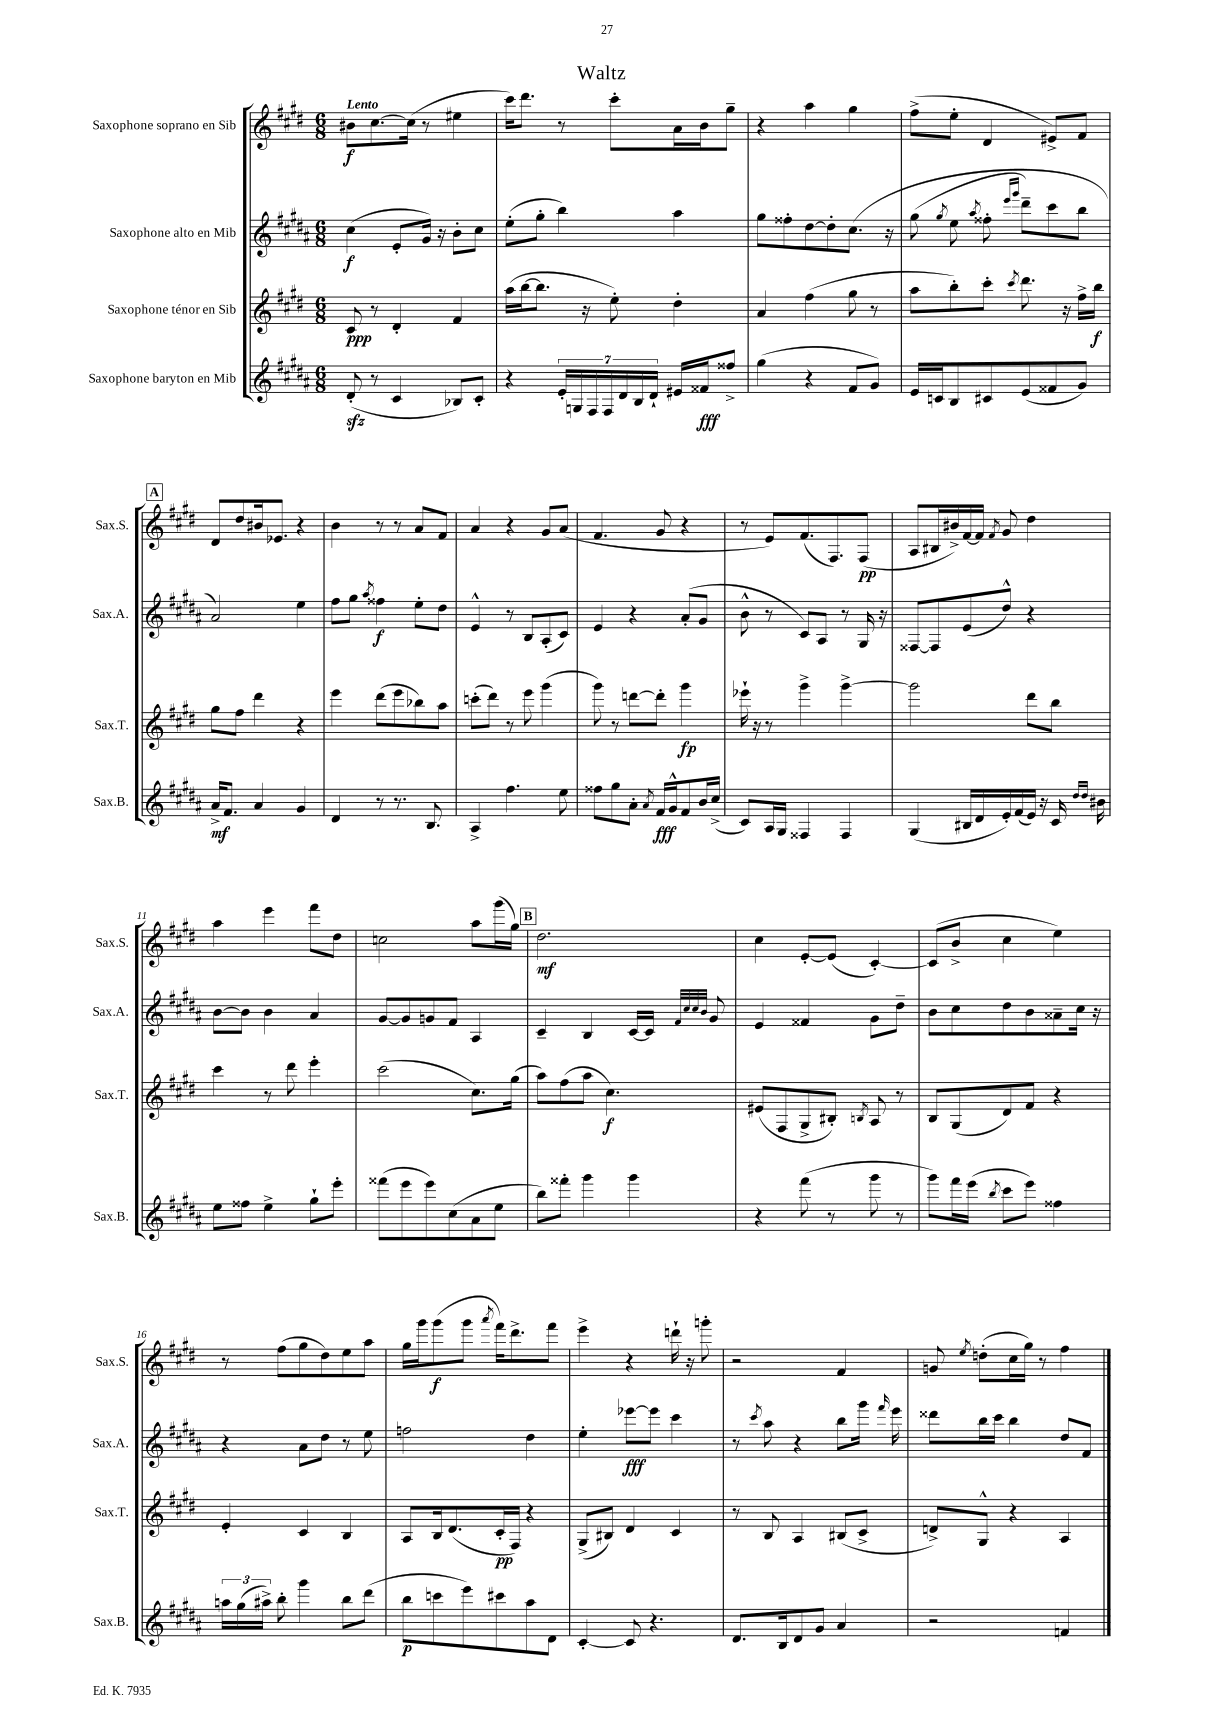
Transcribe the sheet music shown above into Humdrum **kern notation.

**kern	**dynam	**kern	**dynam	**kern	**dynam	**kern	**dynam
*part4	*part4	*part3	*part3	*part2	*part2	*part1	*part1
*staff4	*staff4	*staff3	*staff3	*staff2	*staff2	*staff1	*staff1
*I"Saxophone baryton en Mib	*	*I"Saxophone ténor en Sib	*	*I"Saxophone alto en Mib	*	*I"Saxophone soprano en Sib	*
*I'Sax.B.	*	*I'Sax.T.	*	*I'Sax.A.	*	*I'Sax.S.	*
*clefG2	*	*clefG2	*	*clefG2	*	*clefG2	*
*k[f#c#g#d#a#]	*	*k[f#c#g#d#]	*	*k[f#c#g#d#a#]	*	*k[f#c#g#d#]	*
*M6/8	*	*M6/8	*	*M6/8	*	*M6/8	*
=1	=1	=1	=1	=1	=1	=1	=1
!	!	!	!	!	!	!LO:TX:a:B:t=Lento	!
(8d#zz'/	.	8c#/	ppp	(4cc#\	f	8b#X\L	f
8r	.	8r	.	.	.	[8.cc#\	.
4c#/	.	4d#'/	.	8e'/L	.	.	.
.	.	.	.	.	.	(16cc#\Jk]	.
.	.	.	.	16g#/Jk)	.	8r	.
.	.	.	.	16r	.	.	.
8B-X/L)	.	4f#/	.	8b'\L	.	4ee#X\	.
8c#'/J	.	.	.	8cc#\J	.	.	.
=2	=2	=2	=2	=2	=2	=2	=2
4r	.	(16aa\LL	.	(8ee'\L	.	16ccc#\KL)	.
.	.	[16bb\J	.	.	.	8.ddd#\J	.
.	.	8.bb\J]	.	8gg#'\J	.	.	.
28e'/LL	.	.	.	4bb\)	.	8r	.
28Gn/	.	.	.	.	.	.	.
.	.	16r	.	.	.	.	.
28F#/	.	.	.	.	.	.	.
28F#/	.	.	.	.	.	.	.
.	.	8ee'\)	.	.	.	8ccc#'\L	.
28d#/	.	.	.	.	.	.	.
28B/	.	.	.	.	.	.	.
28d#`/JJ	.	.	.	.	.	.	.
16e#X/LL	.	4dd#'\	.	4aa#\	.	16a\L	.
16f##X/J	fff	.	.	.	.	16b\J	.
8ff##X^/J	.	.	.	.	.	8gg#~\J	.
=3	=3	=3	=3	=3	=3	=3	=3
(4gg#\	.	4a/	.	8gg#\L	.	4r	.
.	.	.	.	8ff##X'\	.	.	.
4r	.	(4ff#\	.	[8dd#\	.	4aa\	.
.	.	.	.	8dd#'\]	.	.	.
8f#/L	.	8gg#\	.	(8.cc#\J	.	4gg#\	.
8g#/J)	.	8r	.	.	.	.	.
.	.	.	.	16r	.	.	.
=4	=4	=4	=4	=4	=4	=4	=4
16e/LL	.	8aa\L	.	(8gg#\	.	(8ff#^\L	.
16cn/J	.	.	.	.	.	.	.
.	.	.	.	8qgg#/	.	.	.
8B/	.	8bb'\)	.	8ee\	.	8ee'\J	.
.	.	.	.	8qaa#/	.	.	.
8c#X/	.	8ccc#'\J	.	8ff##X'\	.	4d#/	.
.	.	.	.	16qqeee/LL	.	.	.
.	.	8qccc#/	.	16qqggg#/JJ	.	.	.
(8e/	.	8.ddd#\	.	8ddd#~\L)	.	.	.
8f##X/	.	.	.	8ccc#\	.	8e#X^/L)	.
.	.	16r	.	.	.	.	.
8g#/J)	.	16ff#^\LL	.	8bb\J	.	8f#/J	.
.	.	16bb\JJ	f	.	.	.	.
!!LO:LB:g=z
!!LO:REH:place=s1:t=A
=5	=5	=5	=5	=5	=5	=5	=5
16a#^/KL	mf	8gg#\L	.	2a#/)	.	8d#/L	.
8.f#/J	.	.	.	.	.	.	.
.	.	8ff#\J	.	.	.	8dd#/	.
4a#/	.	4ddd#\	.	.	.	16b#X/k	.
.	.	.	.	.	.	8.e-X/J	.
4g#/	.	4r	.	4ee\	.	4r	.
=6	=6	=6	=6	=6	=6	=6	=6
4d#/	.	4eee\	.	8ff#\L	.	4b\	.
.	.	.	.	8gg#\J	.	.	.
.	.	.	.	8qaa#/	.	.	.
8r	.	(8ddd#\L	.	4ff##X\	f	8r	.
8.r	.	8eee\	.	.	.	8r	.
.	.	8bb-X\)	.	8ee'\L	.	8a/L	.
8.B/	.	.	.	.	.	.	.
.	.	8aa\J	.	8dd#\J	.	8f#/J	.
=7	=7	=7	=7	=7	=7	=7	=7
4A#^/	.	(8cccn'\L	.	4e^^/	.	4a/	.
.	.	8ddd#\J)	.	.	.	.	.
4.ff#\	.	8r	.	8r	.	4r	.
.	.	8eee\	.	8B/L	.	.	.
.	.	(4ggg#\	.	(8A#'/	.	8g#/L	.
8ee\	.	.	.	8c#/J)	.	(8a/J	.
=8	=8	=8	=8	=8	=8	=8	=8
8ff##X\L	.	8ggg#\)	.	4e/	.	4.f#/	.
8gg#\	.	8r	.	.	.	.	.
8a#'\J	.	[8dddn\L	.	4r	.	.	.
8qa#/	.	.	.	.	.	.	.
16f#/LL	fff	8ddd'\J]	.	.	.	8g#/	.
16g#^^/J	.	.	.	.	.	.	.
8f#/	.	4ggg#\	fp	(8a#'/L	.	4r	.
16b/L	.	.	.	8g#/J	.	.	.
(16cc#^/JJ	.	.	.	.	.	.	.
=9	=9	=9	=9	=9	=9	=9	=9
8c#/L)	.	16eee-X`\	.	8b^^\	.	8r	.
.	.	16r	.	.	.	.	.
16A#/L	.	8r	.	8r	.	8e/L)	.
16G#/JJ	.	.	.	.	.	.	.
4F##X/	.	4ggg#^\	.	8c#/L)	.	(8.f#/	.
.	.	.	.	8A#/J	.	.	.
.	.	.	.	.	.	8.F#/)	.
4F##/	.	[4ggg#^\	.	8r	.	.	.
.	.	.	.	16G#/	.	(8F#/J	pp
.	.	.	.	16r	.	.	.
=10	=10	=10	=10	=10	=10	=10	=10
(4G#/	.	2ggg#\]	.	[8F##X/L	.	8A/L	.
.	.	.	.	8F##/]	.	16B#X/L	.
.	.	.	.	.	.	16b#X^/)	.
16B#X/LL	.	.	.	(8e/	.	[16f#/	.
16d#/	.	.	.	.	.	16f#/JJ]	.
.	.	.	.	.	.	8qf#/	.
16e'/)	.	.	.	8dd#^^/J)	.	8g#/	.
(16f#/	.	.	.	.	.	.	.
16e/JJ)	.	8ddd#\L	.	4r	.	4dd#\	.
16r	.	.	.	.	.	.	.
16c#/	.	8bb\J	.	.	.	.	.
16qqdd#/LL	.	.	.	.	.	.	.
16qqdd#/JJ	.	.	.	.	.	.	.
16b#X\	.	.	.	.	.	.	.
!!LO:LB:g=z
=11	=11	=11	=11	=11	=11	=11	=11
8ee\L	.	4ccc#\	.	[8b\L	.	4aa\	.
8ff##X\J	.	.	.	8b\J]	.	.	.
4ee^\	.	8r	.	4b\	.	4eee\	.
.	.	8ddd#\	.	.	.	.	.
8gg#`\L	.	4eee'\	.	4a#/	.	8fff#\L	.
8eee'\J	.	.	.	.	.	8dd#\J	.
=12	=12	=12	=12	=12	=12	=12	=12
(8fff##X\L	.	(2ccc#\	.	[8g#/L	.	2ccn\	.
8eee\	.	.	.	8g#/]	.	.	.
8eee\)	.	.	.	8gn/	.	.	.
(8cc#\	.	.	.	8f#/J	.	.	.
8a#\	.	8.cc#\L)	.	4A#/	.	8aa\L	.
8ee\J	.	.	.	.	.	(16ggg#\L	.
.	.	(16gg#\Jk	.	.	.	16gg#\JJ)	.
!!LO:REH:place=s1:t=B
=13	=13	=13	=13	=13	=13	=13	=13
8bb\L)	.	8aa\L)	.	4c#~/	.	2.dd#\	mf
8fff##X'\J	.	(8ff#\	.	.	.	.	.
4ggg#\	.	8aa\J	.	4B/	.	.	.
.	.	4.cc#\)	f	.	.	.	.
4ggg#\	.	.	.	[16c#/LL	.	.	.
.	.	.	.	16c#/JJ]	.	.	.
.	.	.	.	32qqf#/LLL	.	.	.
.	.	.	.	32qqcc#/	.	.	.
.	.	.	.	32qqcc#/	.	.	.
.	.	.	.	32qqb/JJJ	.	.	.
.	.	.	.	8g#/	.	.	.
=14	=14	=14	=14	=14	=14	=14	=14
4r	.	(8e#X/L	.	4e/	.	4cc#\	.
.	.	8F#/	.	.	.	.	.
(8fff#\	.	8G#^/	.	4f##X/	.	[8e'/L	.
8r	.	8B#X'/J)	.	.	.	(8e/J]	.
.	.	8qBn/	.	.	.	.	.
8ggg#\	.	8A/	.	8g#\L	.	[4c#'/)	.
8r	.	8r	.	8dd#~\J	.	.	.
=15	=15	=15	=15	=15	=15	=15	=15
8ggg#\L)	.	8B/L	.	8b\L	.	(8c#/L]	.
16fff#\L	.	(8G#/	.	8cc#\	.	8b^/J	.
(16eee\JJ	.	.	.	.	.	.	.
8qbb/	.	.	.	.	.	.	.
8ccc#\L	.	8d#/)	.	8dd#\	.	4cc#\	.
8eee\J)	.	8f#/J	.	8b\	.	.	.
4ff##X\	.	4r	.	8a##X~\	.	4ee\)	.
.	.	.	.	16cc#\Jk	.	.	.
.	.	.	.	16r	.	.	.
!!LO:LB:g=z
=16	=16	=16	=16	=16	=16	=16	=16
24aan\LL	.	4e'/	.	4r	.	8r	.
(24gg#\	.	.	.	.	.	.	.
24aa#X^\JJ)	.	.	.	.	.	.	.
8bb'\	.	.	.	.	.	(8ff#\L	.
4ggg#\	.	4c#/	.	8a#\L	.	8gg#\	.
.	.	.	.	8dd#\J	.	8dd#\)	.
8bb\L	.	4B/	.	8r	.	8ee\	.
(8ddd#\J	.	.	.	8ee\	.	8aa\J	.
=17	=17	=17	=17	=17	=17	=17	=17
8bb\L	p	8A/L	.	2ffn\	.	16gg#\LL	.
.	.	.	.	.	.	16ggg#\J	.
8cccn\	.	16B/k	.	.	.	(8ggg#\	f
.	.	(8.d#/	.	.	.	.	.
8eee\)	.	.	.	.	.	8ggg#\J	.
.	.	.	.	.	.	8qaaa/	.
8ccc#X\	.	16c#'/L	pp	.	.	16fff#\KL)	.
.	.	16F#/JJ)	.	.	.	8.ddd#^\	.
8aa#\	.	4r	.	4dd#\	.	.	.
8d#\J	.	.	.	.	.	8fff#\J	.
=18	=18	=18	=18	=18	=18	=18	=18
[4c#'/	.	(8G#^/L	.	4ee'\	.	4eee^\	.
.	.	8B#X/J)	.	.	.	.	.
8c#/]	.	4d#/	.	[8eee-X\L	fff	4r	.
4.r	.	.	.	8eee-\J]	.	.	.
.	.	4c#/	.	4ccc#\	.	16dddn`\	.
.	.	.	.	.	.	16r	.
.	.	.	.	.	.	8gggn'\	.
=19	=19	=19	=19	=19	=19	=19	=19
8.d#/L	.	8r	.	8r	.	2r	.
.	.	.	.	8qccc#/	.	.	.
.	.	8B/	.	8aa#\	.	.	.
16B/k	.	.	.	.	.	.	.
8d#/	.	4A/	.	4r	.	.	.
8g#/J	.	.	.	.	.	.	.
4a#/	.	(8B#X/L	.	8bb\L	.	4f#/	.
.	.	8c#^/J	.	16ggg#\Jk	.	.	.
.	.	.	.	16qqfff#/	.	.	.
.	.	.	.	16eee\	.	.	.
=20	=20	=20	=20	=20	=20	=20	=20
2r	.	8dn^/L)	.	8ddd##X\L	.	8gn/	.
.	.	.	.	.	.	8qee/	.
.	.	8G#^^/J	.	16bb\L	.	(8ddn'\L	.
.	.	.	.	16ccc#\JJ	.	.	.
.	.	4r	.	4bb\	.	16cc#\L	.
.	.	.	.	.	.	16gg#\JJ)	.
.	.	.	.	.	.	8r	.
4fn/	.	4A/	.	8dd#/L	.	4ff#\	.
.	.	.	.	8f#/J	.	.	.
==	==	==	==	==	==	==	==
*-	*-	*-	*-	*-	*-	*-	*-
